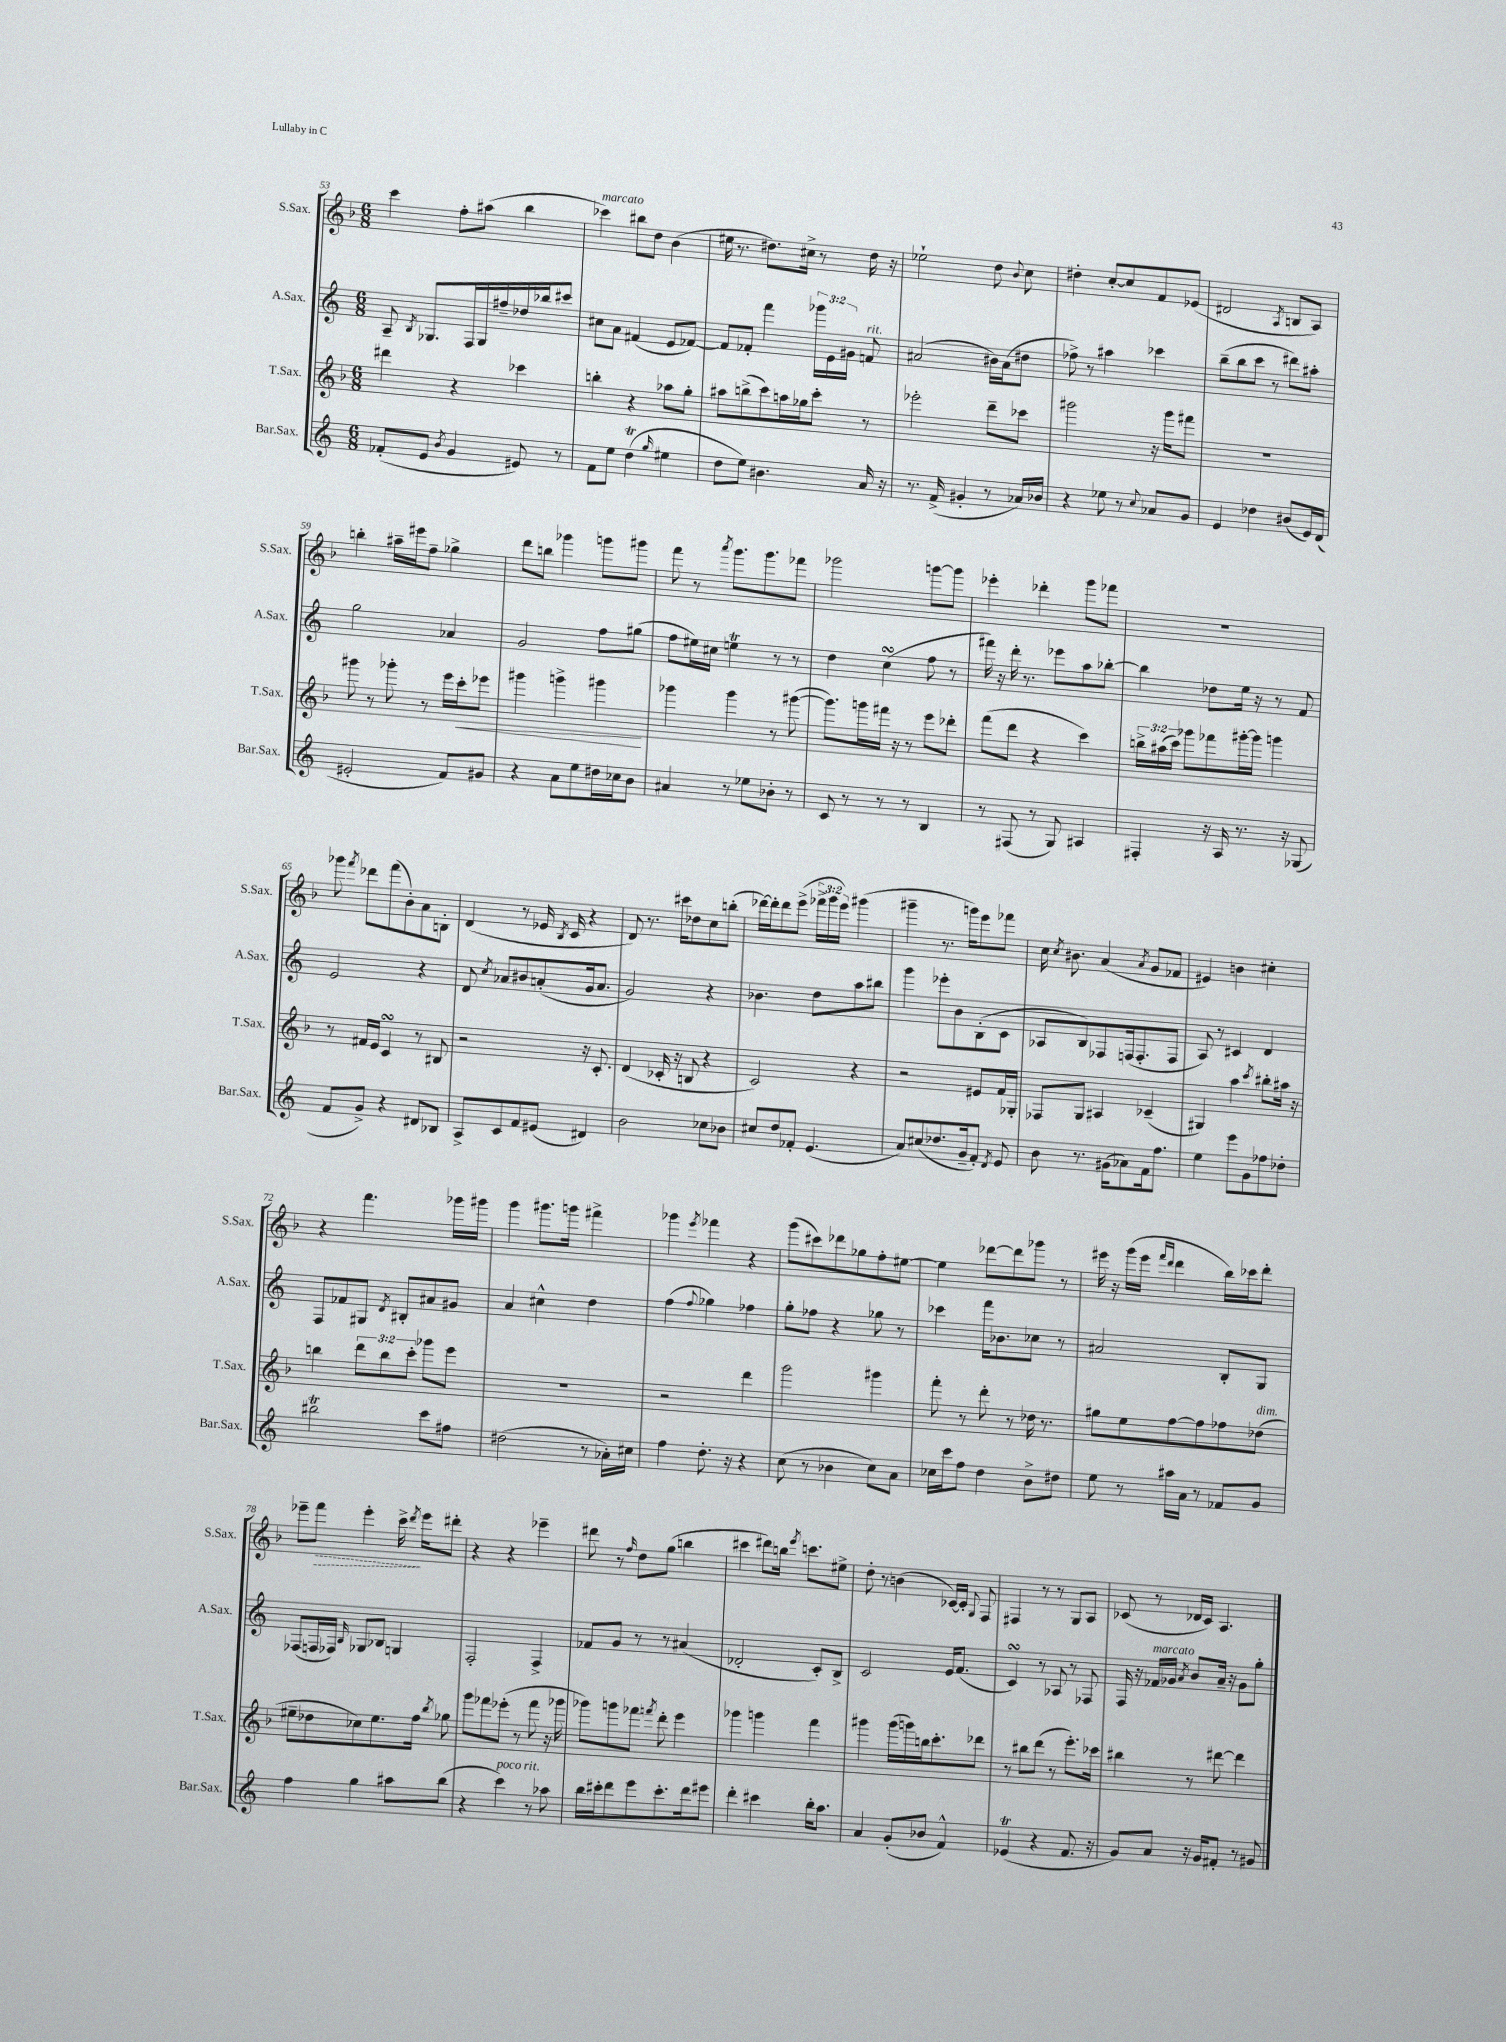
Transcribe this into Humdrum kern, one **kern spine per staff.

**kern	**kern	**dynam	**kern	**kern	**dynam
*part4	*part3	*part3	*part2	*part1	*part1
*staff4	*staff3	*staff3	*staff2	*staff1	*staff1
*I"Bar.Sax.	*I"T.Sax.	*	*I"A.Sax.	*I"S.Sax.	*
*I'Bar.Sax.	*I'T.Sax.	*	*I'A.Sax.	*I'S.Sax.	*
*clefG2	*clefG2	*	*clefG2	*clefG2	*
*k[]	*k[b-]	*	*k[]	*k[b-]	*
*M6/8	*M6/8	*	*M6/8	*M6/8	*
=53	=53	=53	=53	=53	=53
(8f-X'/L	4ddd#X\	.	8A~/	4ccc\	.
.	.	.	8qB/	.	.
8e/J	.	.	8.G-X/L	.	.
8qb/	.	.	.	.	.
4g/	4r	.	.	8ff'\L	.
.	.	.	16F/L	.	.
.	.	.	16G-/	(8aa#X\J	.
.	.	.	16ff#X~/	.	.
8e#X/)	4ccc-X\	.	16dd-X/	4bb-\	.
.	.	.	16bb-X/J	.	.
8r	.	.	8ccc#X/J	.	.
=54	=54	=54	=54	=54	=54
!	!	!	!	!LO:TX:a:i:t=marcato	!
8f\L	4bbn'\	.	8cc#X\L	4ccc-X\)	.
8ee\J	.	.	8a\J	.	.
(4ddT\	4r	.	(4f#X/	8bb#X\L	.
.	.	.	.	8dd\J	.
16qqgg/	.	.	.	.	.
4ee#X\	8aa-X\L	.	8e/L	(4b-\	.
.	8gg'\J	.	[8f-X/J)	.	.
=55	=55	=55	=55	=55	=55
8dd\L	8aa#X\L	.	8f-/L]	16ee#X\	.
.	.	.	.	8.r	.
8ee\J)	(8bbn^\	.	8f-X'/J	.	.
4.b#X\	8ccc\)	.	4fff\	8.dd#X\L)	.
.	16aan\L	.	.	.	.
.	16gg-X\J	.	.	16cc#X^\Jk	.
.	8ccc'\J	.	24ggg-X\LL	8r	.
.	.	.	24e\	.	.
.	.	.	24g#X\JJ	.	.
!	!	!	!LO:TX:a:i:t=rit.	!	!
16a/	8r	.	8fn/	16dd#\	.
16r	.	.	.	16r	.
=56	=56	=56	=56	=56	=56
8.r	2eee-X'\	.	(2a#X/	2ee-X`\	.
(16f^/	.	.	.	.	.
4g#X'/	.	.	.	.	.
8r	8ddd~\L	.	16b#X\LL)	8dd\	.
.	.	.	(16a#\J	.	.
.	.	.	.	8qqb-/	.
16a-X/LL)	8ccc-X\J	.	8dd#X\J	8cc\	.
16b-X/JJ	.	.	.	.	.
=57	=57	=57	=57	=57	=57
4r	2ggg#X\	.	8ff-X^\)	4dd#X'\	.
.	.	.	8r	.	.
8ee-X\	.	.	4aa#X\	[8cc'/L	.
8r	.	.	.	8cc/]	.
8qqcc/	.	.	.	.	.
8a-X/L	16r	.	4ccc-X\	8f/	.
.	16ggg#\KL	.	.	.	.
8g/J	8fff#X\J	.	.	(8e-X/J	.
=58	=58	=58	=58	=58	=58
4e/	2.r	.	(8bb~\L	2d#X/	.
.	.	.	8bb\	.	.
4dd-X\	.	.	8ccc\J	.	.
.	.	.	8r	.	.
.	.	.	.	8qA/	.
(8b#X/L	.	.	8ddd#X\L)	8Bn/L	.
16e/L)	.	.	8aa#X'\J	8A/J)	.
(16d/JJ	.	.	.	.	.
!!LO:LB:g=z
=59	=59	=59	=59	=59	=59
2e#X'/	8ggg#X\	.	2gg\	4bbn'\	.
.	8r	.	.	.	.
.	8ggg-X'\	.	.	16aa#X~\LL	.
.	.	.	.	16eee#X\J	.
.	8r	.	.	8ff~\J	.
8f/L)	16eee\LL	.	4a-X/	4gg-X^\	.
!	!	!LO:HP:b	!	!	!
.	16ccc'\J	<	.	.	.
8g#X/J	8eee-X\J	.	.	.	.
=60	=60	=60	=60	=60	=60
4r	4ggg#X\	.	2g/	8ddd\L	.
.	.	.	.	8bbn\J	.
8a\L	4gggn^\	.	.	4ggg-X\	.
8ee\	.	.	.	.	.
16dd#X\L	4ggg#X\	.	8ff\L	8gggn\L	.
16cc-X\J	.	.	.	.	.
8b\J	.	.	(8gg#X\J	8ggg#X\J	.
.	.	[	.	.	.
=61	=61	=61	=61	=61	=61
4a#X/	4ggg-X\	.	8ff\L	8fff\	.
.	.	.	16ee#X\L)	8r	.
.	.	.	16cc#X\JJ	.	.
.	.	.	.	8qaaa/	.
8r	4ggg-\	.	4eent\	8.ggg\L	.
8ee-X\L	.	.	.	.	.
.	.	.	.	8.ggg\	.
8b-X'\J	8r	.	8r	.	.
8r	([8ggg#X\	.	8r	8fff-X\J	.
=62	=62	=62	=62	=62	=62
8c/	8.ggg#\L])	.	4dd\	2ggg-X\	.
8r	.	.	.	.	.
.	16gggn\L	.	.	.	.
8r	16fff#X\JJ	.	(4ccsSSs\	.	.
.	16r	.	.	.	.
8r	8r	.	.	.	.
4B/	8eee\L	.	8ff\	[8gggn\L	.
.	8ddd-X'\J	.	8r	8ggg\J]	.
=63	=63	=63	=63	=63	=63
8r	(8fff\L	.	16fff#X\)	4eee-X'\	.
.	.	.	16r	.	.
(8F#X/	8ddd\J	.	16ddd'\	.	.
.	.	.	8.r	.	.
8r	4r	.	.	4ddd-X'\	.
8G/)	.	.	8eee-X\L	.	.
4A#X/	4ccc\)	.	8aa\	8ggg\L	.
.	.	.	[8bb-X'\J	8fff-X\J	.
=64	=64	=64	=64	=64	=64
4F#X'/	24bbn^\LL	.	4bb-\]	2.r	.
.	(24aa#X\	.	.	.	.
.	24ccc\JJ)	.	.	.	.
.	8ggg-X\L	.	.	.	.
16r	8fff-X\	.	8dd-X\L	.	.
16A/	.	.	.	.	.
8.r	[16ggg#X'\L	.	16ee\Jk	.	.
.	16ggg#\JJ]	.	16r	.	.
.	4gggn\	.	8r	.	.
16r	.	.	.	.	.
(8G-X/	.	.	8f/	.	.
!!LO:LB:g=z
=65	=65	=65	=65	=65	=65
8f/L	8r	.	2e/	8ggg-X\	.
.	.	.	.	8qfff/	.
8g^/J)	16f#X/LL	.	.	8ddd-X\L	.
.	16e/JJ	.	.	.	.
4r	4csSSS/	.	.	(8fff\	.
.	.	.	.	8b-'\)	.
8d#X/L	8r	.	4r	8a\	.
8B-X/J	8B#X/	.	.	8Bn'\J	.
=66	=66	=66	=66	=66	=66
8A^/L	2r	.	8d/	(4d/	.
.	.	.	8qcc/	.	.
8c/	.	.	8a-X/L	.	.
8f/	.	.	8b#X/	8r	.
(8e#X/J	.	.	(8an'/	16e-X/	.
.	.	.	.	8qB-/	.
.	.	.	.	16c/	.
4d#X/)	16r	.	16g/k	4r	.
.	8.c'/	.	8.a/J	.	.
=67	=67	=67	=67	=67	=67
2b\	(4d/	.	2g/)	8d/)	.
.	.	.	.	8.r	.
.	16c-X'/	.	.	.	.
.	16r	.	.	16ccc#X\KL	.
.	8Bn/	.	.	8dd-X\	.
8cc-X\L	4r	.	4r	8cc\	.
8b-X\J	.	.	.	(8bbn'\J	.
=68	=68	=68	=68	=68	=68
8cc#X/L	2c/)	.	4.b-X\	[16ddd-X\LL)	.
.	.	.	.	16ddd-'\J]	.
8dd/	.	.	.	8ddd-\	.
8f-X'/J	.	.	.	(8eee^\J	.
(4.e/	.	.	8dd\L	24fff-X^\LL	.
.	.	.	.	24ggg\	.
.	.	.	.	24eee\JJ)	.
.	4r	.	8aa\	(4ggg#X\	.
.	.	.	8bb#X\J	.	.
=69	=69	=69	=69	=69	=69
8a/L)	2r	.	4ggg\	4ggg#X~\	.
(8cc#X/	.	.	.	.	.
8.dd-X/	.	.	8eee-X'\L	8.r	.
.	.	.	8b\	.	.
16g~/k	.	.	.	16gggn\KL)	.
8f'/J)	8e#X/L	.	(8B'\	8eee\	.
8qd/	.	.	.	.	.
8e/	16f/L	.	8c\J	8fff-X\J	.
.	16G-X'/JJ	.	.	.	.
=70	=70	=70	=70	=70	=70
8b\	8F-X/L	.	8A-X/L	16cc\	.
.	.	.	.	8qcc/	.
.	.	.	.	8.b#X\	.
8.r	8G/J	.	8B/)	.	.
.	4A#X/	.	8F-X/	(4a/	.
(16g#X\KL	.	.	.	.	.
8a-X\)	.	.	(16Fn/k	.	.
.	.	.	8.F'/	.	.
.	.	.	.	8qa/	.
16f\k	(4c-X~/	.	.	8g/L	.
8.ff\J	.	.	.	.	.
.	.	.	8F/J	8f-X/J	.
=71	=71	=71	=71	=71	=71
4ee\	4G#X/)	.	8A/)	4e#X/)	.
.	.	.	8r	.	.
8eee\L	4aa\	.	4c#X/	4bn\	.
8g\	.	.	.	.	.
.	8qccc/	.	.	.	.
8ff-X\	8bb#X'\L	.	4d/	4cc#X'\	.
8dd-X'\J	16aa#X\Jk	.	.	.	.
.	16r	.	.	.	.
!!LO:LB:g=z
=72	=72	=72	=72	=72	=72
2bb#Xt\	4bbn\	.	8F/L	4r	.
.	.	.	8f-X/	.	.
.	12ddd\L	.	8G#X/J	4.fff\	.
.	12bb\	.	.	.	.
.	.	.	8qd/	.	.
.	.	.	8B#X'/L	.	.
.	12ccc'\J	.	.	.	.
8ccc\L	8ggg-X\L	.	8a#X/	.	.
8ff#X\J	8eee\J	.	8g#X/J	16ggg-X\LL	.
.	.	.	.	16ggg#X\JJ	.
=73	=73	=73	=73	=73	=73
(2dd#X\	2.r	.	4a/	4ggg\	.
.	.	.	4cc#X^^\	8.ggg#X\L	.
.	.	.	.	16gggn\Jk	.
8r	.	.	4dd\	4fff#X^\	.
16a-X'\LL)	.	.	.	.	.
16cc#X\JJ	.	.	.	.	.
=74	=74	=74	=74	=74	=74
4ff\	2r	.	(4ff\	4ggg-X\	.
.	.	.	8qqff/	8qeee/	.
8.dd'\	.	.	4gg-X\)	4fff-X\	.
16r	.	.	.	.	.
4r	4ddd\	.	4ff-X\	4r	.
=75	=75	=75	=75	=75	=75
(8cc\	2ggg\	.	8gg'\L	(8ggg\L	.
8r	.	.	8ff-X\J	8ccc#X\)	.
4b-X\	.	.	4r	8ddd-X\	.
.	.	.	.	8gg-X\	.
8cc\L)	4ggg#X\	.	8gg-X\	8ff'\	.
8a\J	.	.	8r	[8ee#X\J	.
=76	=76	=76	=76	=76	=76
16cc-X\LL	8fff'\	.	4ccc-X\	4ee#\]	.
16ccc\J	.	.	.	.	.
8ff\J	8r	.	.	.	.
4dd\	8ddd'\	.	16fff\KL	[8ddd-X\L	.
.	.	.	8.b-X\	.	.
.	8r	.	.	8ddd-\]	.
8b^\L	16dd-X\	.	8cc-X\J	8ggg-X\J	.
.	8.r	.	.	.	.
8dd#X\J	.	.	8r	8r	.
=77	=77	=77	=77	=77	=77
8ee\	8gg#X\L	.	2a#X/	16eee#X\	.
.	.	.	.	16r	.
8r	8ee\	.	.	(16ggg\LL	.
.	.	.	.	16eee#\JJ	.
.	.	.	.	16qqfff/LL	.
.	.	.	.	16qqddd/JJ	.
16aa#X\LL	[8ff\	.	.	4ddd\	.
16a\JJ	.	.	.	.	.
8r	8ff\]	.	.	.	.
8f-X/L	8ff-X\	.	8B'/L	16bb-\LL)	.
.	.	.	.	16ccc-X\J	.
!	!LO:TX:a:i:t=dim.	!	!	!	!
8g/J	(8dd-X\J	.	8G/J	8ddd'\J	.
!!LO:LB:g=z
=78	=78	=78	=78	=78	=78
4ff\	8ee#X~\L	.	(8F-X/L	8eee-X~\L	.
!	!	!	!	!	!LO:HP:b
.	8dd-X\	.	16Fn/L	8fff\J	>
.	.	.	16F-X/JJ)	.	.
.	.	.	16qqB/	.	.
4gg\	8cc-X\)	.	8G-X/L	4eee-'\	.
.	8.ee#\	.	8B-X/J	.	.
8aa#X\L	.	.	4Gn/	16ccc^\	.
.	.	.	.	8qddd/	.
.	16ff\Jk	.	.	16eee-\KL	]
.	8qbb-/	.	.	.	.
(8bb\J	8gg-X\	.	.	8ddd#X'\J	.
=79	=79	=79	=79	=79	=79
4r	8ggg\L	.	2F'/	4r	.
.	8fff-X\	.	.	.	.
!LO:TX:a:i:t=poco rit.	!	!	!	!	!
4ccc\)	(8eee-X'\J	.	.	4r	.
.	8r	.	.	.	.
8r	8fff-\	.	4F^/	4eee-X~\	.
8aa-X\	16r	.	.	.	.
.	16ggg-X\	.	.	.	.
=80	=80	=80	=80	=80	=80
16bb\LL	8ggg-X\L)	.	8f-X/L	8ddd#X\	.
16ccc#X'\J	.	.	.	.	.
8ddd\	8gggn\	.	8g/J	8r	.
.	.	.	.	16qqff/	.
8eee\	8fff-X\J	.	8r	8dd\L	.
.	8qfffn/	.	.	.	.
8.ccc#'\	8ddd'\	.	8r	(8gg\J	.
.	4eee\	.	(4a#X/	4bbn\	.
16ddd\k	.	.	.	.	.
8eee#X\J	.	.	.	.	.
=81	=81	=81	=81	=81	=81
4ddd'\	4ggg-X\	.	2d-X'/	4ccc#X\	.
4ccc#X\	4gggn\	.	.	8ddd#X\L)	.
.	.	.	.	16bbn\Jk	.
.	.	.	.	8qeee/	.
.	.	.	.	8.cccn\L	.
16bb'\KL	4fff\	.	8c'/L)	.	.
8.aa\J	.	.	.	.	.
.	.	.	8B^/J	8ee#X^\J	.
=82	=82	=82	=82	=82	=82
4a/	4ggg#X\	.	2c/	8dd'\	.
.	.	.	.	8r	.
(8g'/L	(16ggg#\LL	.	.	(4bn\	.
.	16gggn\)	.	.	.	.
8b-X/J	16bbn\J	.	.	.	.
.	8.ccc'\	.	.	.	.
4f^^/)	.	.	16e/KL	[16c-X/LL)	.
.	.	.	(8.f/J	16c-'/JJ]	.
.	.	.	.	8qqG/	.
.	8ddd-X\J	.	.	8F/	.
=83	=83	=83	=83	=83	=83
(4e-XT/	8r	.	4csSSs/)	4F#X/	.
.	8bb#X\L	.	.	.	.
4r	(8ddd\J	.	8r	8r	.
.	8r	.	8A-X/	8r	.
8.f/	8.eee'\L)	.	8r	8G/L	.
.	.	.	8F-X/	8A/J	.
16r	16ccc-X\Jk	.	.	.	.
=84	=84	=84	=84	=84	=84
8g/L)	4bb#X\	.	16F/	(8c-X/	.
.	.	.	16r	.	.
!	!	!	!LO:TX:a:i:t=marcato	!	!
8a/J	.	.	16f-X/LL	8r	.
.	.	.	16g-X/JJ	.	.
.	.	.	8qa/	.	.
16r	8r	.	8b/L	16d-X/LL	.
16g/KL	.	.	.	16c-/JJ)	.
8f#X'/J	[8ddd#X\	.	16a~/Jk	4.A/	.
.	.	.	16r	.	.
8r	4ddd#\]	.	8g-\L	.	.
8g#X/	.	.	8gg'\J	.	.
==	==	==	==	==	==
*-	*-	*-	*-	*-	*-
